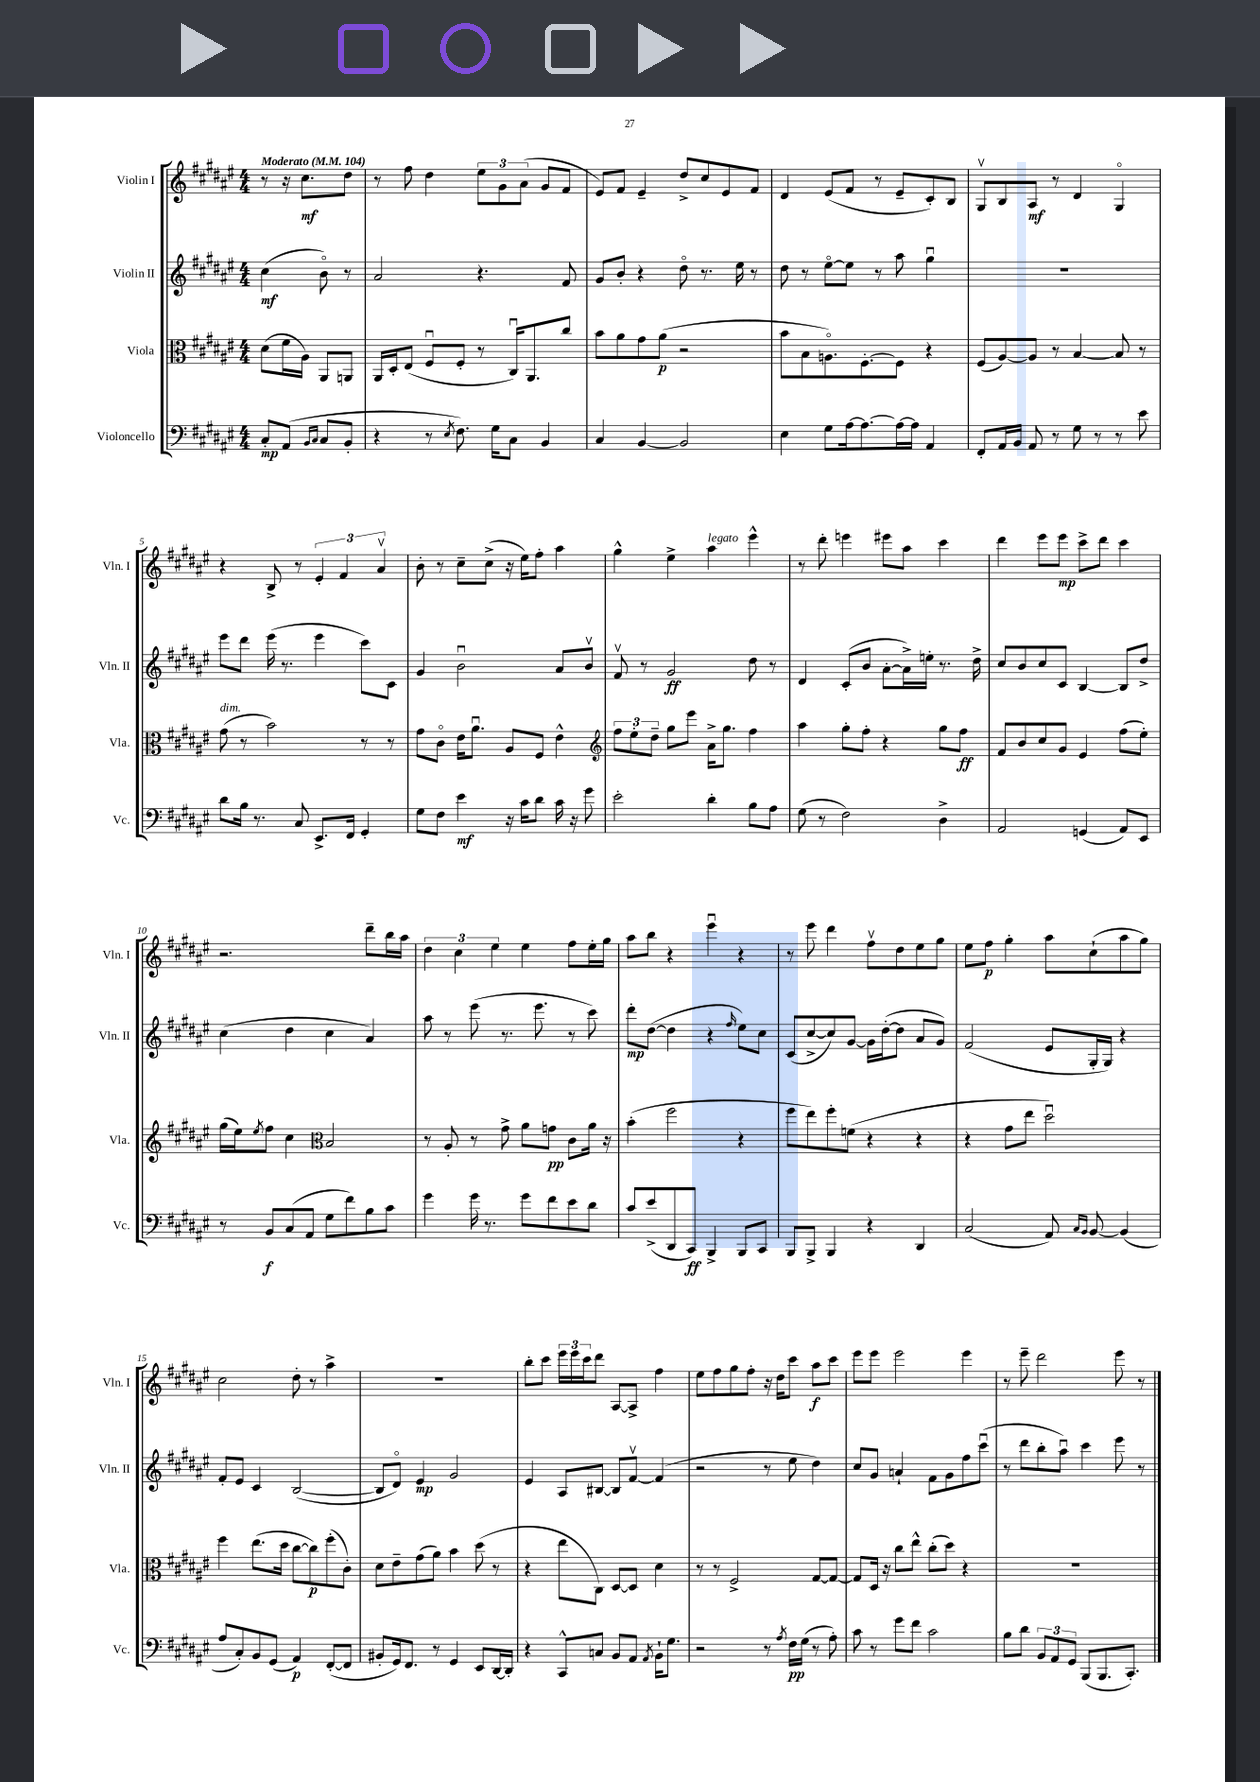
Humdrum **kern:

**kern	**dynam	**kern	**dynam	**kern	**dynam	**kern	**dynam
*part4	*part4	*part3	*part3	*part2	*part2	*part1	*part1
*staff4	*staff4	*staff3	*staff3	*staff2	*staff2	*staff1	*staff1
*I"Violoncello	*	*I"Viola	*	*I"Violin II	*	*I"Violin I	*
*I'Vc.	*	*I'Vla.	*	*I'Vln. II	*	*I'Vln. I	*
*clefF4	*	*clefC3	*	*clefG2	*	*clefG2	*
*k[f#c#g#d#a#e#]	*	*k[f#c#g#d#a#e#]	*	*k[f#c#g#d#a#e#]	*	*k[f#c#g#d#a#e#]	*
*M4/4	*	*M4/4	*	*M4/4	*	*M4/4	*
*MM104	*	*MM104	*	*MM104	*	*MM104	*
=	=	=	=	=	=	=	=
!	!	!	!	!	!	!LO:TX:a:B:t=Moderato	!
8C#'/L	mp	(8d#\L	.	(4cc#\	mf	8r	.
(8AA#/J	.	16f#\L	.	.	.	16r	.
.	.	16A#\JJ)	.	.	.	8.cc#\L	mf
16qqBB/LL	.	.	.	.	.	.	.
16qqC#/JJ	.	.	.	.	.	.	.
8C#/L	.	8AA#/L	.	8b\)	.	.	.
8BB'/J	.	8AAn/J	.	8r	.	8dd#\J	.
=1	=1	=1	=1	=1	=1	=1	=1
4r	.	16AA#/LL	.	2a#/	.	8r	.
.	.	16D#'/J	.	.	.	.	.
.	.	(8E#/J	.	.	.	8ff#\	.
8r	.	8F#u/L	.	.	.	4dd#\	.
8qE#/	.	.	.	.	.	.	.
8.F#\)	.	8F#'/J	.	.	.	.	.
.	.	8r	.	4.r	.	12ee#\L	.
16G#\KL	.	.	.	.	.	.	.
.	.	.	.	.	.	12g#\	.
8C#\J	.	16C#u/KL)	.	.	.	.	.
.	.	.	.	.	.	(12a#\J	.
.	.	8.AA#/	.	.	.	.	.
4BB/	.	.	.	.	.	8g#/L	.
.	.	8cc#/J	.	8f#/	.	8f#/J	.
=2	=2	=2	=2	=2	=2	=2	=2
4C#/	.	8b\L	.	8g#/L	.	8e#/L)	.
.	.	8a#\	.	8b'/J	.	8f#/J	.
[4BB/	.	8g#\	.	4r	.	4e#~/	.
.	.	(8a#\J	p	.	.	.	.
2BB/]	.	2r	.	8dd#\	.	8dd#^/L	.
.	.	.	.	8.r	.	8cc#/	.
.	.	.	.	.	.	8e#/	.
.	.	.	.	16ee#\	.	.	.
.	.	.	.	8r	.	8f#/J	.
=3	=3	=3	=3	=3	=3	=3	=3
4E#\	.	8b\L	.	8dd#\	.	4d#/	.
.	.	8B\	.	8r	.	.	.
8G#\L	.	8.An\)	.	[8ee#\L	.	(8e#/L	.
[16A#\k	.	.	.	8ee#\J]	.	8f#/J	.
8.A#\_	.	[8.F#'\	.	.	.	.	.
.	.	.	.	8r	.	8r	.
16A#\L_	.	8F#\J]	.	8aa#\	.	8e#~/L	.
16A#\JJ]	.	.	.	.	.	.	.
4AA#/	.	4r	.	4gg#u\	.	8c#'/)	.
.	.	.	.	.	.	8B/J	.
=4	=4	=4	=4	=4	=4	=4	=4
8FF#'/L	.	(8F#/L	.	1r	.	8G#v/L	.
16AA#/L	.	[8A#/)	.	.	.	8B/	.
16BB/JJ	.	.	.	.	.	.	.
8AA#/	.	8A#/J]	.	.	.	8A#/J	mf
8r	.	8r	.	.	.	8r	.
8G#\	.	[4B/	.	.	.	4d#/	.
8r	.	.	.	.	.	.	.
8r	.	8B/]	.	.	.	4G#/	.
8e#\	.	8r	.	.	.	.	.
!!LO:LB:g=z
=5	=5	=5	=5	=5	=5	=5	=5
!	!	!LO:TX:a:i:t=dim.	!	!	!	!	!
8d#\L	.	(8g#\	.	8eee#\L	.	4r	.
16B\Jk	.	8r	.	8ddd#\J	.	.	.
8.r	.	.	.	.	.	.	.
.	.	2b\)	.	(16eee#\	.	8B^/	.
.	.	.	.	8.r	.	.	.
8C#/	.	.	.	.	.	8r	.
8.EE#^/L	.	.	.	4eee#\	.	6e#'/	.
.	.	.	.	.	.	6f#/	.
16FF#/Jk	.	.	.	.	.	.	.
4GG#'/	.	8r	.	8ccc#\L)	.	.	.
.	.	.	.	.	.	6a#v/	.
.	.	8r	.	8c#\J	.	.	.
=6	=6	=6	=6	=6	=6	=6	=6
8G#\L	.	8g#\L	.	4g#/	.	8b'\	.
8F#\J	.	8c#\J	.	.	.	8r	.
4e#\	mf	16e#\KL	.	2bu\	.	8cc#~\L	.
.	.	8.a#u\J	.	.	.	.	.
.	.	.	.	.	.	(8cc#^\J	.
16r	.	8A#/L	.	.	.	16r	.
16c#\KL	.	.	.	.	.	16ee#\KL)	.
8d#\J	.	8F#/J	.	.	.	8ff#'\J	.
16c#\	.	4e#^^\	.	8a#/L	.	4aa#\	.
16r	.	.	.	.	.	.	.
8g#\	.	.	.	8bv/J	.	.	.
=7	=7	=7	=7	=7	=7	=7	=7
*	*	*clefG2	*	*	*	*	*
2e#'\	.	12ff#\L	.	8f#v/	.	4gg#^^\	.
.	.	12ee#'\	.	.	.	.	.
.	.	.	.	8r	.	.	.
.	.	12dd#~\J	.	.	.	.	.
.	.	8gg#\L	.	2g#/	ff	4ee#^\	.
.	.	8eee#\J	.	.	.	.	.
!	!	!	!	!	!	!LO:TX:a:i:t=legato	!
4d#'\	.	16a#^\KL	.	.	.	4aa#\	.
.	.	8.gg#\J	.	.	.	.	.
8B\L	.	4ff#\	.	8dd#\	.	4eee#^^\	.
8A#\J	.	.	.	8r	.	.	.
=8	=8	=8	=8	=8	=8	=8	=8
(8G#\	.	4aa#\	.	4d#/	.	8r	.
8r	.	.	.	.	.	8ddd#'\	.
2F#\)	.	8gg#'\L	.	(8c#'/L	.	4eeen\	.
.	.	8ff#'\J	.	8b/J	.	.	.
.	.	4r	.	[8a#'\L	.	8eee#X\L	.
.	.	.	.	16a#^\L])	.	8aa#\J	.
.	.	.	.	16een'\JJ	.	.	.
4D#^\	.	8gg#\L	.	8.r	.	4ccc#\	.
.	.	8ff#\J	ff	.	.	.	.
.	.	.	.	16dd#^\	.	.	.
=9	=9	=9	=9	=9	=9	=9	=9
2AA#/	.	8f#/L	.	8cc#/L	.	4ddd#\	.
.	.	8b/	.	8b/	.	.	.
.	.	8cc#/	.	8cc#/	.	8eee#\L	.
.	.	8g#/J	.	8c#/J	.	8eee#\J	mp
(4GGn/	.	4e#/	.	[4B/	.	8ccc#^\L	.
.	.	.	.	.	.	8ddd#\J	.
8AA#/L)	.	(8ff#\L	.	8B/L]	.	4ccc#\	.
8EE#/J	.	8ee#'\J)	.	8dd#^/J	.	.	.
!!LO:LB:g=z
=10	=10	=10	=10	=10	=10	=10	=10
8r	.	(16gg#\LL	.	(4cc#\	.	2.r	.
.	.	16ee#\J)	.	.	.	.	.
.	.	8qee#/	.	.	.	.	.
8BB/L	f	8ff#\J	.	.	.	.	.
(8C#/	.	4cc#\	.	4dd#\	.	.	.
8AA#/J	.	.	.	.	.	.	.
*	*	*clefC3	*	*	*	*	*
8G#\L	.	2B/	.	4cc#\	.	.	.
8f#\)	.	.	.	.	.	.	.
8B\	.	.	.	4a#/)	.	8ddd#~\L	.
8c#\J	.	.	.	.	.	16bb\L	.
.	.	.	.	.	.	16aa#\JJ	.
=11	=11	=11	=11	=11	=11	=11	=11
4g#\	.	8r	.	8aa#\	.	6dd#\	.
.	.	8A#'/	.	8r	.	.	.
.	.	.	.	.	.	6cc#\	.
16g#\	.	8r	.	(8eee#\	.	.	.
8.r	.	.	.	.	.	.	.
.	.	.	.	.	.	6ee#\	.
.	.	8g#^\	.	8.r	.	.	.
8g#\L	.	8a#\L	.	.	.	4ee#\	.
.	.	.	.	8.eee#\	.	.	.
8f#\	.	8gn\J	pp	.	.	.	.
8e#\	.	8c#\L	.	8r	.	8ff#\L	.
8d#\J	.	16a#\Jk	.	8ccc#\)	.	16ee#'\L	.
.	.	16r	.	.	.	16gg#\JJ	.
=12	=12	=12	=12	=12	=12	=12	=12
8c#/L	.	(4b'\	.	8ddd#'\L	mp	8aa#\L	.
(8e#^/	.	.	.	([8dd#\J	.	8bb\J	.
8DD#/	.	2ff#\	.	4dd#\]	.	4r	.
8CC#/J)	ff	.	.	.	.	.	.
4BBB^/	.	.	.	4r	.	4eee#u\	.
.	.	.	.	16qqff#/	.	.	.
8BBB/L	.	4r	.	8ee#\L)	.	4r	.
8CC#/J	.	.	.	8cc#\J	.	.	.
=13	=13	=13	=13	=13	=13	=13	=13
8BBB/L	.	8ff#\L	.	(8c#/L	.	8r	.
8BBB^/J	.	8ee#\)	.	[8cc#^/	.	8eee#\	.
4BBB/	.	8ff#'\	.	8cc#/])	.	4ddd#\	.
.	.	(8fn\J	.	[8g#/J	.	.	.
4r	.	4r	.	16g#\LL]	.	8ff#v\L	.
.	.	.	.	([16dd#'\J	.	.	.
.	.	.	.	8dd#\J]	.	8dd#\	.
4DD#/	.	4r	.	8a#/L	.	8ee#\	.
.	.	.	.	8g#/J)	.	8gg#\J	.
=14	=14	=14	=14	=14	=14	=14	=14
(2C#/	.	4r	.	(2f#/	.	8ee#\L	.
.	.	.	.	.	.	8ff#\J	p
.	.	8g#\L	.	.	.	4gg#'\	.
.	.	8ee#\J	.	.	.	.	.
8AA#/)	.	2dd#u\)	.	8e#/L	.	8aa#\L	.
16qqC#/LL	.	.	.	.	.	.	.
16qqBB/JJ	.	.	.	.	.	.	.
[8BB/	.	.	.	16G#'/L	.	(8cc#`\	.
.	.	.	.	16G#/JJ)	.	.	.
(4BB/]	.	.	.	4r	.	8aa#\	.
.	.	.	.	.	.	8gg#\J)	.
!!LO:LB:g=z
=15	=15	=15	=15	=15	=15	=15	=15
8A#/L	.	4ff#\	.	8f#'/L	.	2cc#\	.
8C#'/)	.	.	.	8e#/J	.	.	.
8BB/	.	(8.ee#\L	.	4c#/	.	.	.
(8GG#/J	.	.	.	.	.	.	.
.	.	16dd#\Jk	.	.	.	.	.
4AA#/)	p	[8cc#\L	.	([2B/	.	8dd#'\	.
.	.	8cc#\])	p	.	.	8r	.
([8FF#'/L	.	(8ff#'\	.	.	.	4aa#^\	.
8FF#/J]	.	8c#'\J)	.	.	.	.	.
=16	=16	=16	=16	=16	=16	=16	=16
8BB#X'/L	.	8d#\L	.	8B/L]	.	1r	.
16GG#/k)	.	8e#~\	.	8d#/J)	.	.	.
8.FF#/J	.	.	.	.	.	.	.
.	.	(8g#\	.	4e#/	mp	.	.
8r	.	8a#\J)	.	.	.	.	.
4GG#/	.	4b\	.	2g#/	.	.	.
8EE#/L	.	(8dd#\	.	.	.	.	.
[16DD#/L	.	8r	.	.	.	.	.
16DD#'/JJ]	.	.	.	.	.	.	.
=17	=17	=17	=17	=17	=17	=17	=17
4r	.	4r	.	4e#/	.	8bb'\L	.
.	.	.	.	.	.	8ccc#\J	.
8CC#^^/L	.	8ee#\L	.	8A#/L	.	24eee#\LL	.
.	.	.	.	.	.	24eee#\	.
.	.	.	.	.	.	24ccc#\J	.
8Cn/J	.	8C#\J)	.	[8B#X/J	.	8ddd#\J	.
8BB/L	.	[8D#/L	.	8B#/L]	.	[8A#/L	.
8AA#/J	.	8D#/J]	.	[8f#v/J	.	8A#^/J]	.
8qAA#/	.	.	.	.	.	.	.
16BB`\KL	.	4d#\	.	(4f#/]	.	4ff#\	.
8.G#\J	.	.	.	.	.	.	.
=18	=18	=18	=18	=18	=18	=18	=18
2r	.	8r	.	2r	.	8ee#\L	.
.	.	8r	.	.	.	8ff#\	.
.	.	2F#^/	.	.	.	8gg#\	.
.	.	.	.	.	.	8ff#'\J	.
8r	.	.	.	8r	.	16r	.
.	.	.	.	.	.	16dd#\KL	.
8qA#/	.	.	.	.	.	.	.
16F#\LL	pp	.	.	8ee#\	.	8ccc#\J	.
(16G#\JJ	.	.	.	.	.	.	.
8r	.	[8G#/L	.	4dd#\)	.	8aa#\L	f
8A#'\)	.	8G#/J_	.	.	.	8ccc#\J	.
=19	=19	=19	=19	=19	=19	=19	=19
8c#\	.	8G#/L]	.	8cc#/L	.	8eee#\L	.
8r	.	16D#/Jk	.	8g#/J	.	8eee#\J	.
.	.	16r	.	.	.	.	.
8g#\L	.	8cc#\L	.	4an`/	.	2eee#\	.
8f#\J	.	8ee#^^\J	.	.	.	.	.
2c#\	.	(8cc#'\L	.	8f#\L	.	.	.
.	.	8dd#\J)	.	8g#\	.	.	.
.	.	4r	.	8ff#\	.	4eee#\	.
.	.	.	.	(8ccc#u\J	.	.	.
=20	=20	=20	=20	=20	=20	=20	=20
8B\L	.	1r	.	8r	.	8r	.
8d#\J	.	.	.	8ddd#\L	.	8eee#~\	.
12BB/L	.	.	.	8bb'\	.	2ddd#\	.
12AA#/	.	.	.	.	.	.	.
.	.	.	.	8aa#u\J)	.	.	.
12GG#/J	.	.	.	.	.	.	.
(8BBB/L	.	.	.	4ccc#\	.	.	.
8.BBB/	.	.	.	.	.	.	.
.	.	.	.	8eee#\	.	8eee#\	.
8.CC#'/J)	.	.	.	.	.	.	.
.	.	.	.	8r	.	8r	.
==	==	==	==	==	==	==	==
*-	*-	*-	*-	*-	*-	*-	*-
